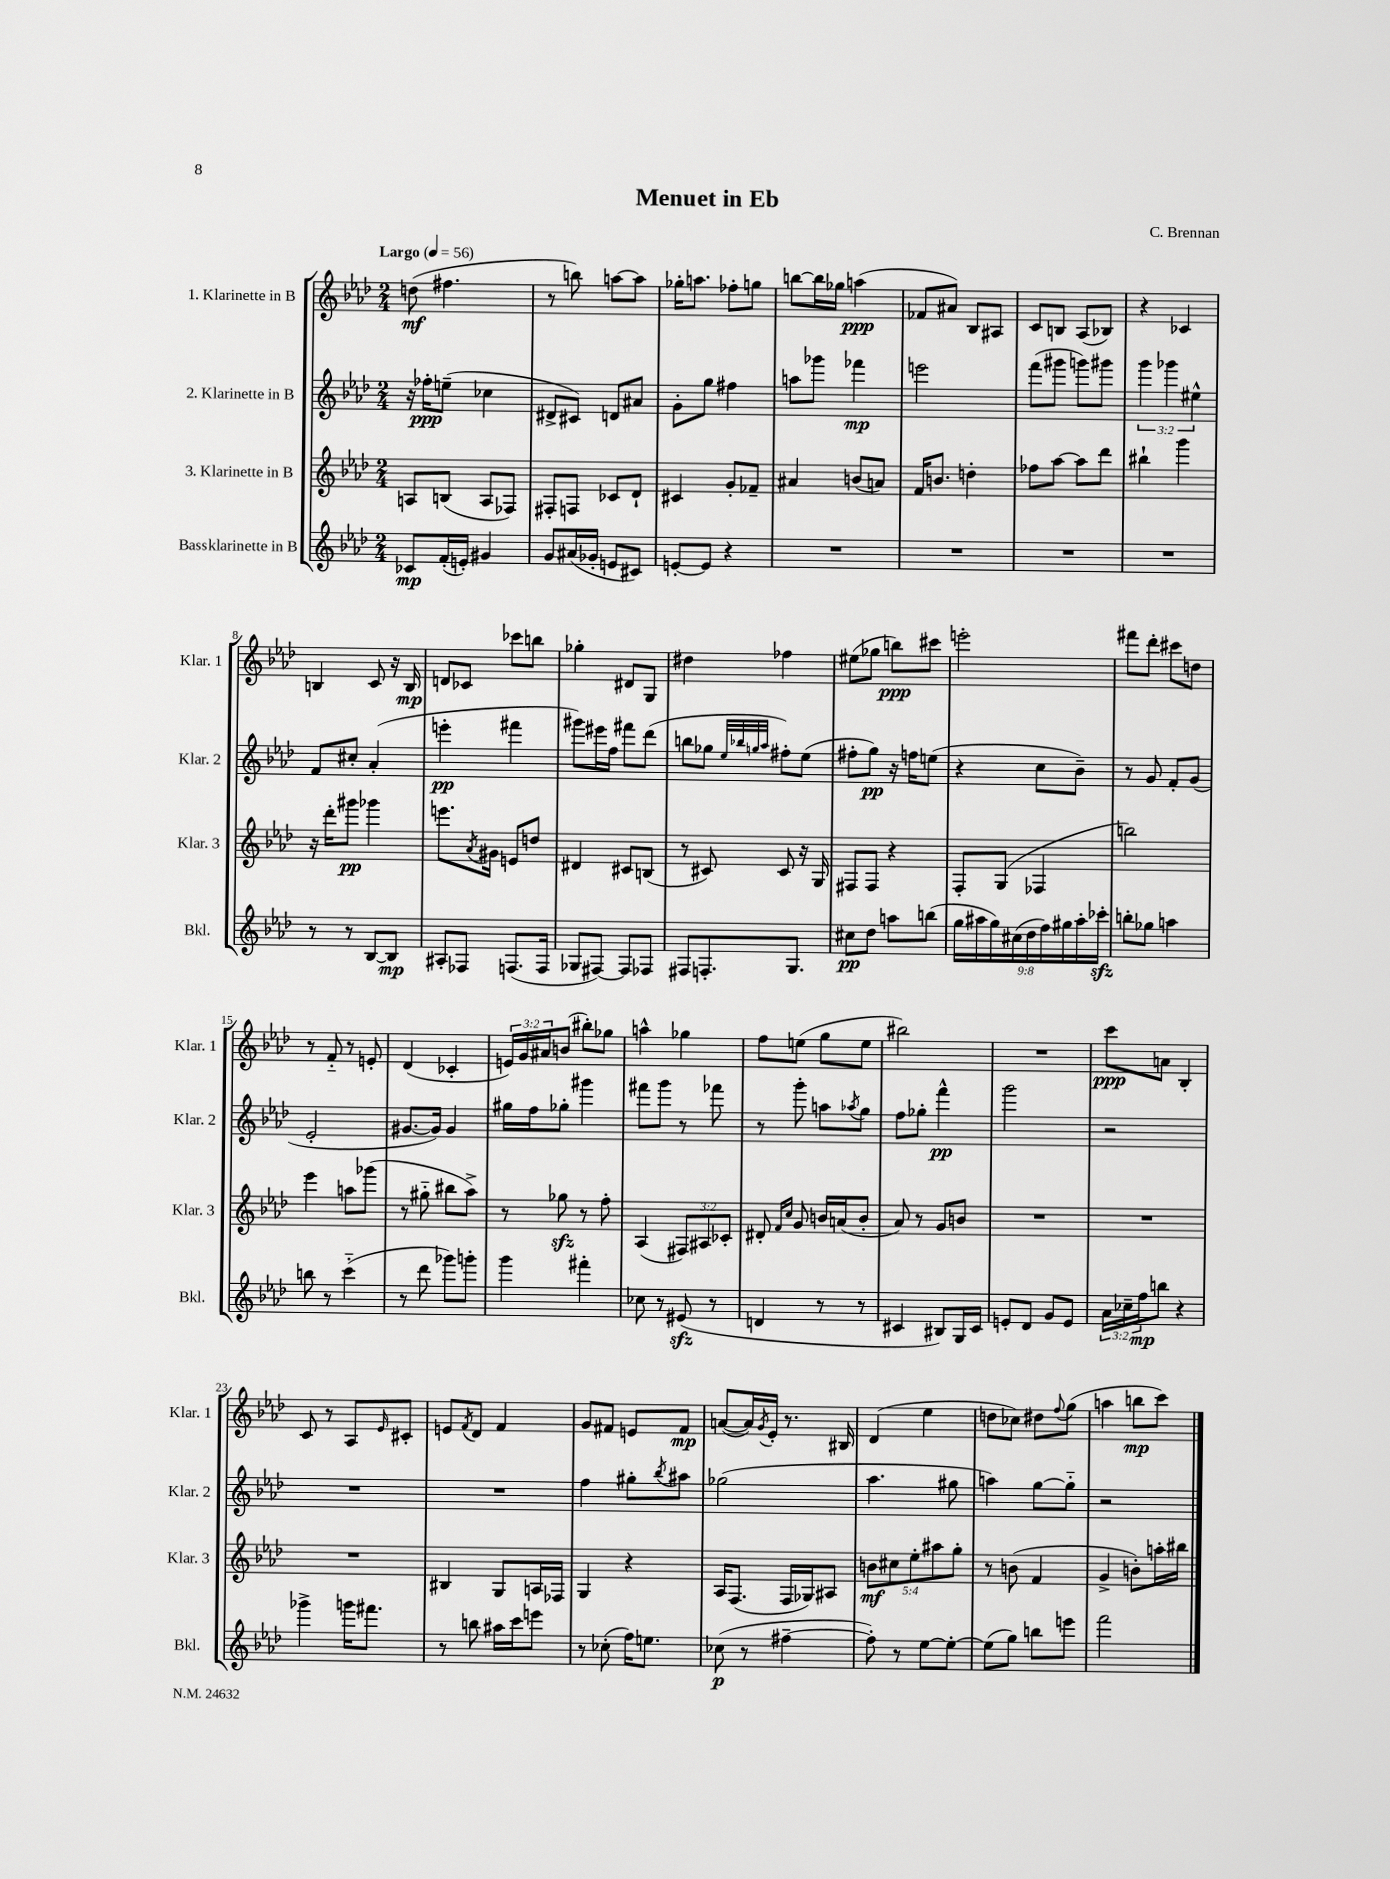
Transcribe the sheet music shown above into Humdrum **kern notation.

**kern	**kern	**kern	**kern
*staff4	*staff3	*staff2	*staff1
*clefG2	*clefG2	*clefG2	*clefG2
*k[b-e-a-d-]	*k[b-e-a-d-]	*k[b-e-a-d-]	*k[b-e-a-d-]
*M2/4	*M2/4	*M2/4	*M2/4
*MM56	*MM56	*MM56	*MM56
8c-	8A	16r	(8dd
.	.	16ff-'	.
(16f'	(8B	(8ee~	4.ff#
16e')	.	.	.
4g#	8A	4cc-	.
.	8F-)	.	.
=	=	=	=
8g	8F#'	8d#^	8r
(16a#	8F	8c#)	8bb)
16g-'	.	.	.
8e	8c-	8d	[8aa
8c#)	8d-`	8a#	8aa]
=	=	=	=
[8e'	4c#	8g'	16gg-'
.	.	.	8.aa
8e]	.	8gg	.
4r	8g'	4ff#	8ff-'
.	8f-~	.	8gg
=	=	=	=
2r	4a#	8aa	[8bb
.	.	8ggg-	16bb]
.	.	.	16gg-
.	(8b	4fff-	(4aa
.	8a)	.	.
=	=	=	=
2r	16f	2eee	8f-
.	8.b	.	.
.	.	.	8a#)
.	4dd'	.	8B-
.	.	.	8A#
=	=	=	=
2r	8ff-	(8fff	8c
.	[8aa-	8ggg#	8B
.	8aa-]	8ggg)	(8A-
.	8ddd-	8ggg#	8B-)
=	=	=	=
2r	4bb#`	6ggg	4r
.	.	6ggg-	.
.	4ggg	.	4c-
.	.	6ee#^^	.
=	=	=	=
8r	16r	8f	4B
.	16ddd-'	.	.
8r	8ggg#	8cc#'	.
[8B-	4ggg-	(4a-'	8c
8B-]	.	.	16r
.	.	.	16B
=	=	=	=
8A#'	8.eee	4eee'	8d
8F-	.	.	8c-
.	8qa-	.	.
.	16g#	.	.
(8.F	8e	4fff#	8ccc-
.	8dd	.	8bb
16F	.	.	.
=	=	=	=
8G-	4d#	8ggg#)	4gg-'
[8F#)	.	16eee#	.
.	.	16ff	.
8F#]	8c#	8fff#	8d#
8F-	(8B	(8ddd-	8G
=	=	=	=
8F#	8r	8bb	4dd#
8.F'	8c#)	8gg-	.
.	.	32qqee-	.
.	.	32qqbb-	.
.	.	32qqgg	.
.	.	32qqaa-	.
.	8c#	8ff#')	4ff-
8.G	.	.	.
.	16r	(8ee-	.
.	16G	.	.
=	=	=	=
8cc#	8F#	8ff#'	(8ee#
8dd-	8F#	8gg)	8gg-
8aa	4r	16r	8bb)
.	.	16ff	.
(8bb	.	(8ee	8ccc#
=	=	=	=
18gg	8F'	4r	2eee'
18aa#	.	.	.
18gg)	.	.	.
.	(8G	.	.
(18cc#	.	.	.
18dd-	.	.	.
.	4F-	8cc	.
18ff)	.	.	.
18gg#	.	.	.
.	.	8b-~)	.
18aa#'	.	.	.
18ccc-'	.	.	.
=	=	=	=
8bb'	2bb)	8r	8fff#
8gg-	.	8g	8ddd-'
4aa	.	8f'	8ccc#
.	.	(8g	8dd
=	=	=	=
8bb	4eee-	2e-'	8r
8r	.	.	8f'~
(4ccc'~	8aa	.	8r
.	(8ggg-	.	8e'
=	=	=	=
8r	8r	[8.g#	(4d-
8ddd-	8gg#'~	.	.
.	.	16g#])	.
8ggg-)	8bb#	4g#	4c-'
8ggg'	8aa-^)	.	.
=	=	=	=
4ggg	8r	16gg#	24e)
.	.	.	24g
.	.	16ff	.
.	.	.	24a#
.	8gg-	8gg-'	(8b
4fff#'	8r	4ggg#	8bb#')
.	8ff'	.	8gg-
=	=	=	=
8cc-	(4A-	8fff#	4aa^^
8r	.	8ggg	.
(8e#	12F#)	8r	4gg-
.	12A#	.	.
8r	.	8fff-	.
.	12c-'	.	.
=	=	=	=
4d	8d#'	8r	8ff
.	16qqf	.	.
.	16qqcc	.	.
.	8g	8ggg'	(8ee
8r	16b	8aa	8gg
.	(16a	.	.
.	.	8qaa-	.
8r	8b'	8gg	8ee
=	=	=	=
4c#	8a-)	8ff	2bb#)
.	8r	8gg-'	.
8B#)	8g	4fff^^	.
16G	8b	.	.
16c#	.	.	.
=	=	=	=
8e'	2r	2ggg	2r
8d-	.	.	.
8g	.	.	.
8e	.	.	.
=	=	=	=
24a-	2r	2r	8ccc
24cc-~	.	.	.
24ff	.	.	.
8bb	.	.	8a
4r	.	.	4B-'
=	=	=	=
4ggg-^	2r	2r	8c
.	.	.	8r
16ggg	.	.	8A-
8.fff#	.	.	.
.	.	.	16qqe-
.	.	.	8c#'
=	=	=	=
8r	4B#	2r	8e
.	.	.	8qf
8bb	.	.	8d-
16aa#	8G	.	4f
16ccc	.	.	.
8eee	16A	.	.
.	16F-	.	.
=	=	=	=
8r	4G	4ff	8g
(8cc-'	.	.	8f#
16ff)	4r	8gg#'	8e
8.ee	.	.	.
.	.	8qbb-	.
.	.	8aa#	8f#
=	=	=	=
(8cc-	16A-	(2gg-	([8a
.	(8.F	.	.
8r	.	.	16a])
.	.	.	8qg
.	.	.	16e-'
[4ff#~	16F	.	8.r
.	16G-)	.	.
.	8A#	.	.
.	.	.	16B#
=	=	=	=
8ff#'])	10b	4.aa-	(4d-
.	10cc#	.	.
8r	.	.	.
.	10ee-'	.	.
[8ee-	.	.	4ee-
.	10aa#	.	.
8ee-'_	.	8gg#	.
.	10gg'	.	.
=	=	=	=
(8ee-]	8r	4aa)	8dd
8gg)	(8b	.	8cc-)
8bb	4f	[8gg	8dd#
.	.	.	8qqff
8eee	.	8gg'~]	(8gg
=	=	=	=
2fff	4g^	2r	4aa
.	8b')	.	8bb
.	16aa'	.	8ccc)
.	16bb#	.	.
==	==	==	==
*-	*-	*-	*-
